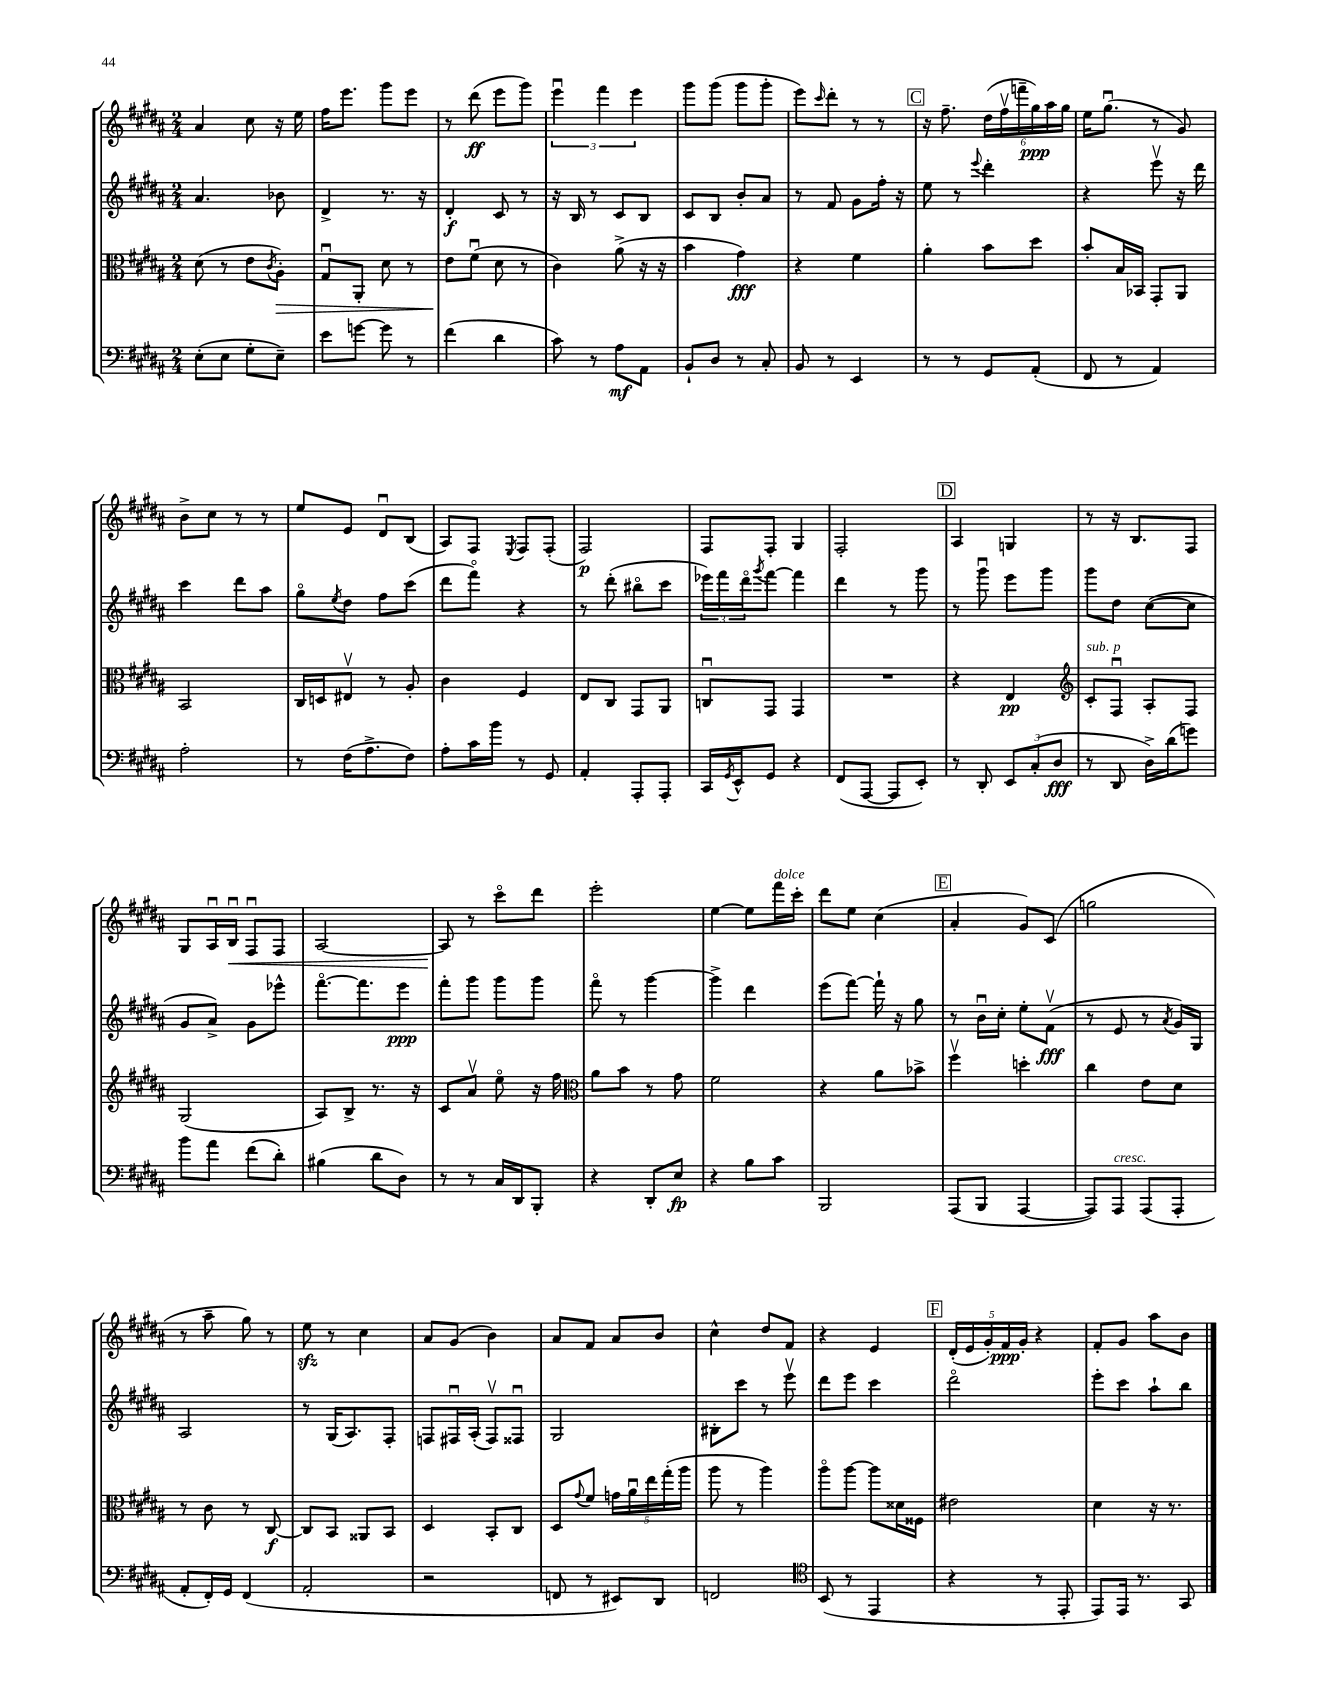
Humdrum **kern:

**kern	**kern	**kern	**kern
*staff4	*staff3	*staff2	*staff1
*clefF4	*clefC3	*clefG2	*clefG2
*k[f#c#g#d#a#]	*k[f#c#g#d#a#]	*k[f#c#g#d#a#]	*k[f#c#g#d#a#]
*M2/4	*M2/4	*M2/4	*M2/4
(8E'\L	(8d#\	4.a#/	4a#/
8E\J	8r	.	.
8G#'\L	8e\L	.	8cc#\
.	8qc#/	.	.
8E~\J)	8A#'\J)	8b-\	16r
.	.	.	16ee\
=	=	=	=
8e\L	8G#u/L	4d#^/	16ff#\LK
.	.	.	8.eee\J
[8g\J	8AA#'/J	.	.
8g\]	8d#\	8.r	8ggg#\L
8r	8r	.	8eee\J
.	.	16r	.
=	=	=	=
(4f#\	8e\L	4d#'/	8r
.	(8f#u\J	.	(8ddd#\
4d#\	8d#\	8c#/	8eee\L
.	8r	8r	8ggg#\J)
=	=	=	=
8c#\)	4c#\)	16r	6eeeu\
.	.	16B/	.
8r	.	8r	.
.	.	.	6fff#\
8A#\L	(8a#^\	8c#/L	.
.	.	.	6eee\
8AA#\J	16r	8B/J	.
.	16r	.	.
=	=	=	=
8BB`/L	4b\	8c#/L	8ggg#\L
8D#/J	.	8B/J	(8ggg#\J
8r	4g#\)	8b'/L	8ggg#\L
8C#'/	.	8a#/J	8ggg#'\J
=	=	=	=
8BB/	4r	8r	8eee\L)
.	.	.	16qqccc#/
8r	.	8f#/	8ddd#'\J
4EE/	4f#\	8g#\L	8r
.	.	16ff#'\Jk	8r
.	.	16r	.
=	=	=	=
8r	4a#'\	8ee\	16r
.	.	.	8.ff#~\
8r	.	8r	.
.	.	8qqeee/	.
8GG#/L	8b\L	4ddd#'\	(24dd#\LL
.	.	.	24ff#v\
.	.	.	24fff~\
(8AA#'/J	8dd#\J	.	24gg#\)
.	.	.	24aa#\
.	.	.	24gg#\JJ
=	=	=	=
8FF#/	8b'/L	4r	16ee\LK
.	.	.	(8.gg#u\J
8r	16B/L	.	.
.	16BB-/JJ	.	.
4AA#/)	8GG#'/L	8eeev\	8r
.	8AA#/J	16r	8g#/)
.	.	16ddd#\	.
=	=	=	=
2A#'\	2BB/	4ccc#\	8b^\L
.	.	.	8cc#\J
.	.	8ddd#\L	8r
.	.	8aa#\J	8r
=	=	=	=
8r	16C#/LL	8gg#o\L	8ee/L
.	16D/J	.	.
.	.	8qee/	.
(16F#\LK	8E#v/J	8dd#\J	8e/J
8.A#^\	.	.	.
.	8r	8ff#\L	8d#u/L
8F#\J)	8A#'/	(8ccc#\J	(8B/J
=	=	=	=
8A#'\L	4c#\	8ddd#\L	8A#/L)
16c#\L	.	8fff#o\J)	8F#/J
16b\JJ	.	.	.
.	.	.	8qE/
8r	4F#/	4r	8F#/L
8GG#/	.	.	(8F#'/J
=	=	=	=
4AA#'/	8E/L	8r	2F#/)
.	8C#/J	(8ddd#'\	.
8AAA#'/L	8GG#/L	8bb#o\L	.
8AAA#'/J	8AA#/J	8ccc#\J	.
=	=	=	=
16CC#/LL	8Cu/L	24eee-\LL)	8F#/L
.	.	24fff#\	.
8qGG#/	.	.	.
16EE^^/J	.	.	.
.	.	24ddd#o\J	.
.	.	8qggg#/	.
8GG#/J	8GG#/J	[8fff#\J	8F#'/J
4r	4GG#/	4fff#\]	4G#/
=	=	=	=
(8FF#/L	2r	4ddd#\	2F#'/
[8AAA#/J	.	.	.
8AAA#/]L	.	8r	.
8EE'/J)	.	8ggg#\	.
=	=	=	=
8r	4r	8r	4A#/
8DD#'/	.	8ggg#u\	.
12EE/L	4E/	8eee\L	4G/
(12C#'/	.	.	.
.	.	8ggg#\J	.
12D#/J	.	.	.
=	=	=	=
*	*clefG2	*	*
8r	8c#'/L	8ggg#\L	8r
8DD#/	8F#u/J	8dd#\J	16r
.	.	.	8.B/L
16D#^\LL)	8A#'/L	([8cc#\L	.
(16d#\J	.	.	.
8g\J)	8F#/J	8cc#\]J	8F#/J
=	=	=	=
8b\L	(2G#/	8g#/L	8G#/L
8a#\J	.	8a#^/J)	16A#u/L
.	.	.	16Bu/JJ
(8f#\L	.	8g#\L	8F#u/L
8d#'\J)	.	8eee-^^\J	8F#/J
=	=	=	=
(4B#\	8A#/L)	[8.fff#o\L	[2A#/
.	8B^/J	.	.
.	.	8.fff#\]	.
8d#\L	8.r	.	.
8D#\J)	.	8eee\J	.
.	16r	.	.
=	=	=	=
8r	8c#/L	8fff#'\L	8A#/]
8r	8a#v/J	8ggg#\J	8r
16C#/LL	8eeo\	8ggg#\L	8ccc#o\L
16DD#/J	.	.	.
8BBB'/J	16r	8ggg#\J	8ddd#\J
.	16ff#\	.	.
=	=	=	=
*	*clefC3	*	*
4r	8a#\L	8fff#o\	2eee'\
.	8b\J	8r	.
8DD#'/L	8r	[4ggg#\	.
8E/J	8g#\	.	.
=	=	=	=
4r	2f#\	4ggg#^\]	[4ee\
8B\L	.	4ddd#\	8ee\]L
8c#\J	.	.	16fff#\L
.	.	.	16ccc#'\JJ
=	=	=	=
2BBB/	4r	(8eee\L	8ddd#\L
.	.	[8fff#\J)	8ee\J
.	8a#\L	16fff#`\]	(4cc#\
.	.	16r	.
.	8b-^\J	8gg#\	.
=	=	=	=
(8AAA#/L	4ff#v\	8r	4a#'/
8BBB/J	.	16bu\LL	.
.	.	16cc#'\JJ	.
[4AAA#/	4dd'\	8ee'\L	8g#/L)
.	.	(8f#v\J	(8c#/J
=	=	=	=
8AAA#/]L)	4cc#\	8r	2gg\
8AAA#/J	.	8e/	.
(8AAA#/L	8e\L	8r	.
.	.	8qa#/	.
8AAA#'/J	8d#\J	16g#/LL)	.
.	.	16G#/JJ	.
=	=	=	=
8AA#'/L	8r	2A#/	8r
16FF#'/L)	8c#\	.	8aa#~\
16GG#/JJ	.	.	.
(4FF#/	8r	.	8gg#\)
.	[8C#/	.	8r
=	=	=	=
2AA#'/	8C#/]L	8r	8ee\
.	8BB/J	(16G#/LK	8r
.	.	8.A#/)	.
.	8AA##/L	.	4cc#\
.	8BB/J	8F#'/J	.
=	=	=	=
2r	4D#/	8F/L	8a#/L
.	.	16F#u/L	(8g#/J
.	.	(16A#'/JJ	.
.	8BB'/L	8F#v/L)	4b\)
.	8C#/J	8F##u/J	.
=	=	=	=
8FF/	8D#/L	2G#/	8a#/L
.	8qqg#/	.	.
8r	8f#/J	.	8f#/J
8EE#/L)	20g\LL	.	8a#/L
.	20a#u\	.	.
.	20ee\	.	.
8DD#/J	.	.	8b/J
.	(20gg#'\	.	.
.	20aa#\JJ	.	.
=	=	=	=
2FF/	8aa#\	8B#'\L	4cc#^^\
.	8r	8ccc#\J	.
.	4aa#\)	8r	8dd#/L
.	.	8eeev\	8f#/J
=	=	=	=
*clefC4	*	*	*
(8BB/	8aa#o\L	8ddd#\L	4r
8r	[8aa#\J	8eee\J	.
4EE/	8aa#\]L	4ccc#\	4e/
.	16d##\L	.	.
.	16F##\JJ	.	.
=	=	=	=
4r	2e#\	2ddd#o\	(20d#'/LL
.	.	.	20e/
.	.	.	20g#'/)
.	.	.	20f#/
.	.	.	20g#'/JJ
8r	.	.	4r
8EE'/	.	.	.
=	=	=	=
8EE/L)	4d#\	8eee'\L	8f#'/L
16EE/Jk	.	8ccc#\J	8g#/J
8.r	.	.	.
.	16r	8aa#`\L	8aa#\L
.	8.r	.	.
8GG#/	.	8bb\J	8b\J
==	==	==	==
*-	*-	*-	*-
